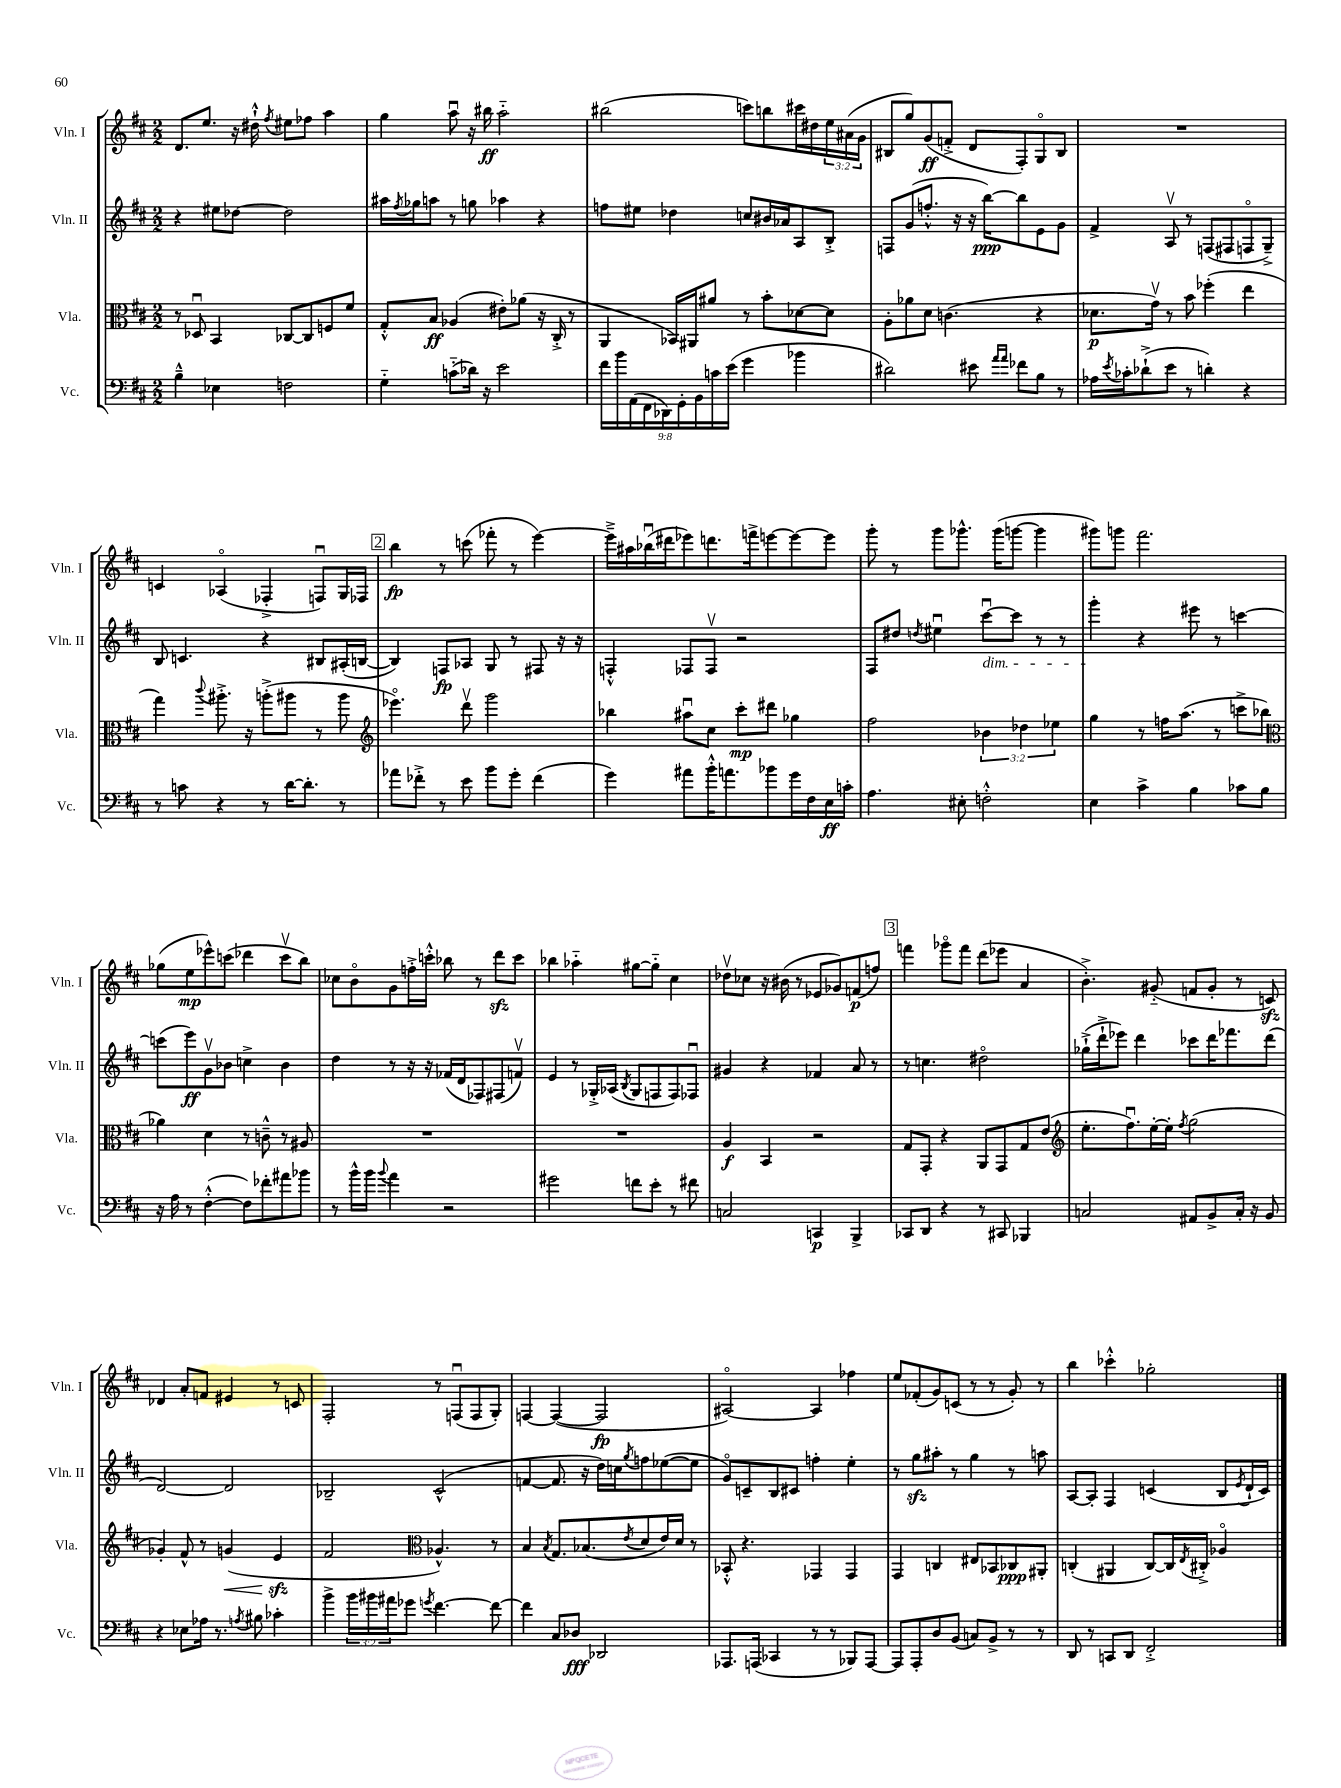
<<
\new StaffGroup <<
\new Staff = "s0" \with { instrumentName = "Vln. I" shortInstrumentName = "Vln. I" } {
    \clef treble \key d \major \numericTimeSignature \time 2/2 \override Staff.TupletNumber.text = #tuplet-number::calc-fraction-text
    d'8. e''8. r16 dis''16-!-^ \acciaccatura { fis''8 } eis''8 fes''8 a''4 |
    g''4 a''8\downbow r16 bis''16\ff a''2-_ |
    bis''2( c'''8) b''8 cis'''16 dis''16 \tuplet 3/2 { e''16 ais'16( g'16 } |
    bis8 g''8) g'8\ff( f'8-.-> d'8 fis8-.) g8\flageolet bis8 |
    R1 |
    c'4 aes4\flageolet( fes4-.-> f8\downbow) g16 fes16 |
    \mark \markup { \box "2" } b''4\fp r8 c'''8( fes'''8-. r8 e'''4~) |
    e'''16---> ais''16 bes''16\downbow( dis'''16 ees'''8) d'''8. f'''16-> e'''8~ e'''8~ e'''8 |
    g'''8-. r8 g'''8 ges'''8.-^ ges'''16( g'''8~ g'''4 |
    gis'''8) g'''8 fis'''2. |
    ges''8( e''8\mp ees'''8-^) c'''8( des'''4 c'''8\upbow b''8) |
    ces''8 b'8\flageolet g'8 f''16-.-> c'''16-.-^ bes''8 r8 d'''8\sfz c'''8 |
    bes''4 aes''4-_ gis''8~ gis''8-_ cis''4 |
    des''8\upbow ces''8 r16 bis'16( r8 ees'8 ges'8) f'8\p( f''8) |
    \mark \markup { \box "3" } f'''4 ges'''8\flageolet f'''8 d'''8( ees'''8 a'4 |
    b'4.-.->) gis'8-_( f'8 gis'8-. r8 c'8\sfz) |
    des'4 a'8-. f'8 eis'4 r8 c'8 |
    fis2-. r8 f8\downbow( f8 g8-.) |
    f4~ f4~( f2\fp |
    ais2~\flageolet) ais4 fes''4 |
    e''8 fes'8-.( g'8) c'8( r8 r8 g'8-.) r8 |
    b''4 ces'''4-.-^ ges''2-. \bar "|." |
}
\new Staff = "s1" \with { instrumentName = "Vln. II" shortInstrumentName = "Vln. II" } {
    \clef treble \key d \major \numericTimeSignature \time 2/2
    r4 eis''8 des''8~ des''2 |
    ais''16 \acciaccatura { fis''8 } ges''16 a''8 r8 g''8 aes''4 r4 |
    f''8 eis''8 des''4 c''8 bis'16 aes'16 a8 b8-.-> |
    f8 g'8( f''8.-.-^ r16 r16 b''16~\ppp) b''8 e'8 g'8 |
    fis'4-> a8\upbow r8 f8( fis8 f8\flageolet g8--->) |
    b8 c'4. r4 bis8 ais16-.( b16~ |
    \mark \markup { \box "2" } b4) f8\fp aes8 g8 r8 fis8 r16 r16 |
    f4-.-^ fes8 fes8\upbow r2 |
    fis8 dis''8 \acciaccatura { d''8 } eis''4\downbow cis'''8~\downbow\dim cis'''8 r8 r8 |
    g'''4-.\! r4 eis'''8 r8 c'''4~ |
    c'''8( e'''8\ff) g'8\upbow bes'8 c''4-> bes'4 |
    d''4 r8 r16 r16 fes'16( d'16 fes8) fis8( f'8\upbow) |
    e'4 r8 ges16-.-> aes16( \acciaccatura { b8 } ges8 f8 f8) fes8\downbow |
    gis'4 r4 fes'4 a'8 r8 |
    \mark \markup { \box "3" } r8 c''4. dis''2\flageolet |
    ges''16-!->( d'''16-!-> ees'''8) d'''4 ces'''8 d'''16 fes'''8. d'''8( |
    d'2~) d'2 |
    bes2-- cis'2-^( |
    f'4~ f'8. r16 d''16) c''16 \acciaccatura { g''8 } f''8 ees''8~( ees''8 |
    g'8\flageolet) c'8-- b8 cis'8 f''4-. e''4-. |
    r8 g''8\sfz ais''8-. r8 g''4 r8 a''8 |
    a8~ a8-. fis4 c'4( b8 \acciaccatura { e'8 } d'16-! c'16) \bar "|." |
}
\new Staff = "s2" \with { instrumentName = "Vla." shortInstrumentName = "Vla." } {
    \clef alto \key d \major \numericTimeSignature \time 2/2 \override Staff.TupletNumber.text = #tuplet-number::calc-fraction-text
    r8 des8\downbow b,4 ces8~ ces8 f8 fis'8 |
    g8-.-^ b8\ff aes4( eis'8-.) aes'8( r16 cis16-.-> r8 |
    a,4 bes,16) ais,16 ais'8 r8 b'8-. des'8~ des'8 |
    a8-. aes'8 d'8 c'4.( r4 |
    des'8.\p g'16\upbow) r8 b'8 fes''4-.( e''4 |
    g''4) \appoggiatura { cis'''8 } ais''8.-.-> r16 a''8-.->( ais''8 r8 ais''8 |
    \mark \markup { \box "2" } \clef treble ees'''4.\flageolet) d'''8\upbow g'''2 |
    bes''4 ais''8\downbow cis''8 cis'''8-.\mp dis'''8 ges''4 |
    fis''2 \tuplet 3/2 { bes'4 des''4 ees''4 } |
    g''4 r8 f''16 a''8.( r8 c'''8-> bes''8 |
    \clef alto aes'4) d'4 r8 c'8---^ r8 ais8 |
    R1 |
    R1 |
    a4\f b,4 r2 |
    \mark \markup { \box "3" } g8 g,8-. r4 a,8 g,8 g8 e'8( |
    \clef treble e''8.-. fis''8.\downbow) e''16~-. e''16-. \acciaccatura { fis''8 } g''2( |
    ges'4-.) fis'8-^ r8 g'4\<( e'4\sfz\! |
    fis'2 \clef alto aes4.-^) r8 |
    b4 \acciaccatura { b8 } g8. bes8.( \acciaccatura { e'8 } d'8 e'16) d'16 r8 |
    bes,8-.-^ r4. ges,4 ges,4 |
    g,4 c4 eis8 bes,8 ces8\ppp ais,8-. |
    c4-.( ais,4 c8~) c16 \acciaccatura { e8 } cis16-.-> aes4\flageolet \bar "|." |
}
\new Staff = "s3" \with { instrumentName = "Vc." shortInstrumentName = "Vc." } {
    \clef bass \key d \major \numericTimeSignature \time 2/2 \override Staff.TupletNumber.text = #tuplet-number::calc-fraction-text
    b4---^ ees4 f2 |
    g4-_ c'8-_( des'16) r16 e'2 |
    \tuplet 9/8 { fis'16 b'16 a,16( fis,16 des,16) g,16-. b,16 c'16 e'16( } g'4 bes'4 |
    dis'2) eis'8 \grace { a'16 a'16 } fes'8 b8 r8 |
    aes16 \acciaccatura { e'8 } ces'16-. des'8-!->( e'8 r8 d'4-.) r4 |
    r8 c'8 r4 r8 d'16~ d'8.-. r8 |
    \mark \markup { \box "2" } aes'8 fes'8-.-> r8 e'8 b'8 g'8-. fes'4( |
    g'4) ais'8 b'16-.-^ a'8. bes'8 g'16 fis16 e16\ff c'16-. |
    a4. eis8-. f2-.-^ |
    e4 cis'4-> b4 ces'8 b8 |
    r16 a16 r8 fis4~-.-^( fis8) fes'8-. ais'8 bes'8 |
    r8 b'16-^ b'16 \appoggiatura { b'8 } a'4 r2 |
    gis'2 f'8 e'8-. r8 fis'8 |
    c2 c,4\p b,,4-> |
    \mark \markup { \box "3" } ces,8 d,8 r4 r8 cis,8 bes,,4 |
    c2 ais,8 b,8-> c16-. r16 b,8 |
    r4 ees8 aes16 r8. \acciaccatura { a8 } bis8 ces'4-. |
    b'4-> \tuplet 3/2 { b'16 bis'16 ais'16 } ges'8 \acciaccatura { g'8 } fis'4.~ fis'8~ |
    fis'4 cis8 des8\fff des,2 |
    aes,,8. a,,16( ces,4 r8 r8 bes,,8) a,,8~ |
    a,,8 a,,8-. d8 b,8( c8) b,8-> r8 r8 |
    d,8 r8 c,8 d,8 fis,2-.-> \bar "|." |
}
>>
>>
\layout { \context { \Score \remove "Bar_number_engraver" } }
